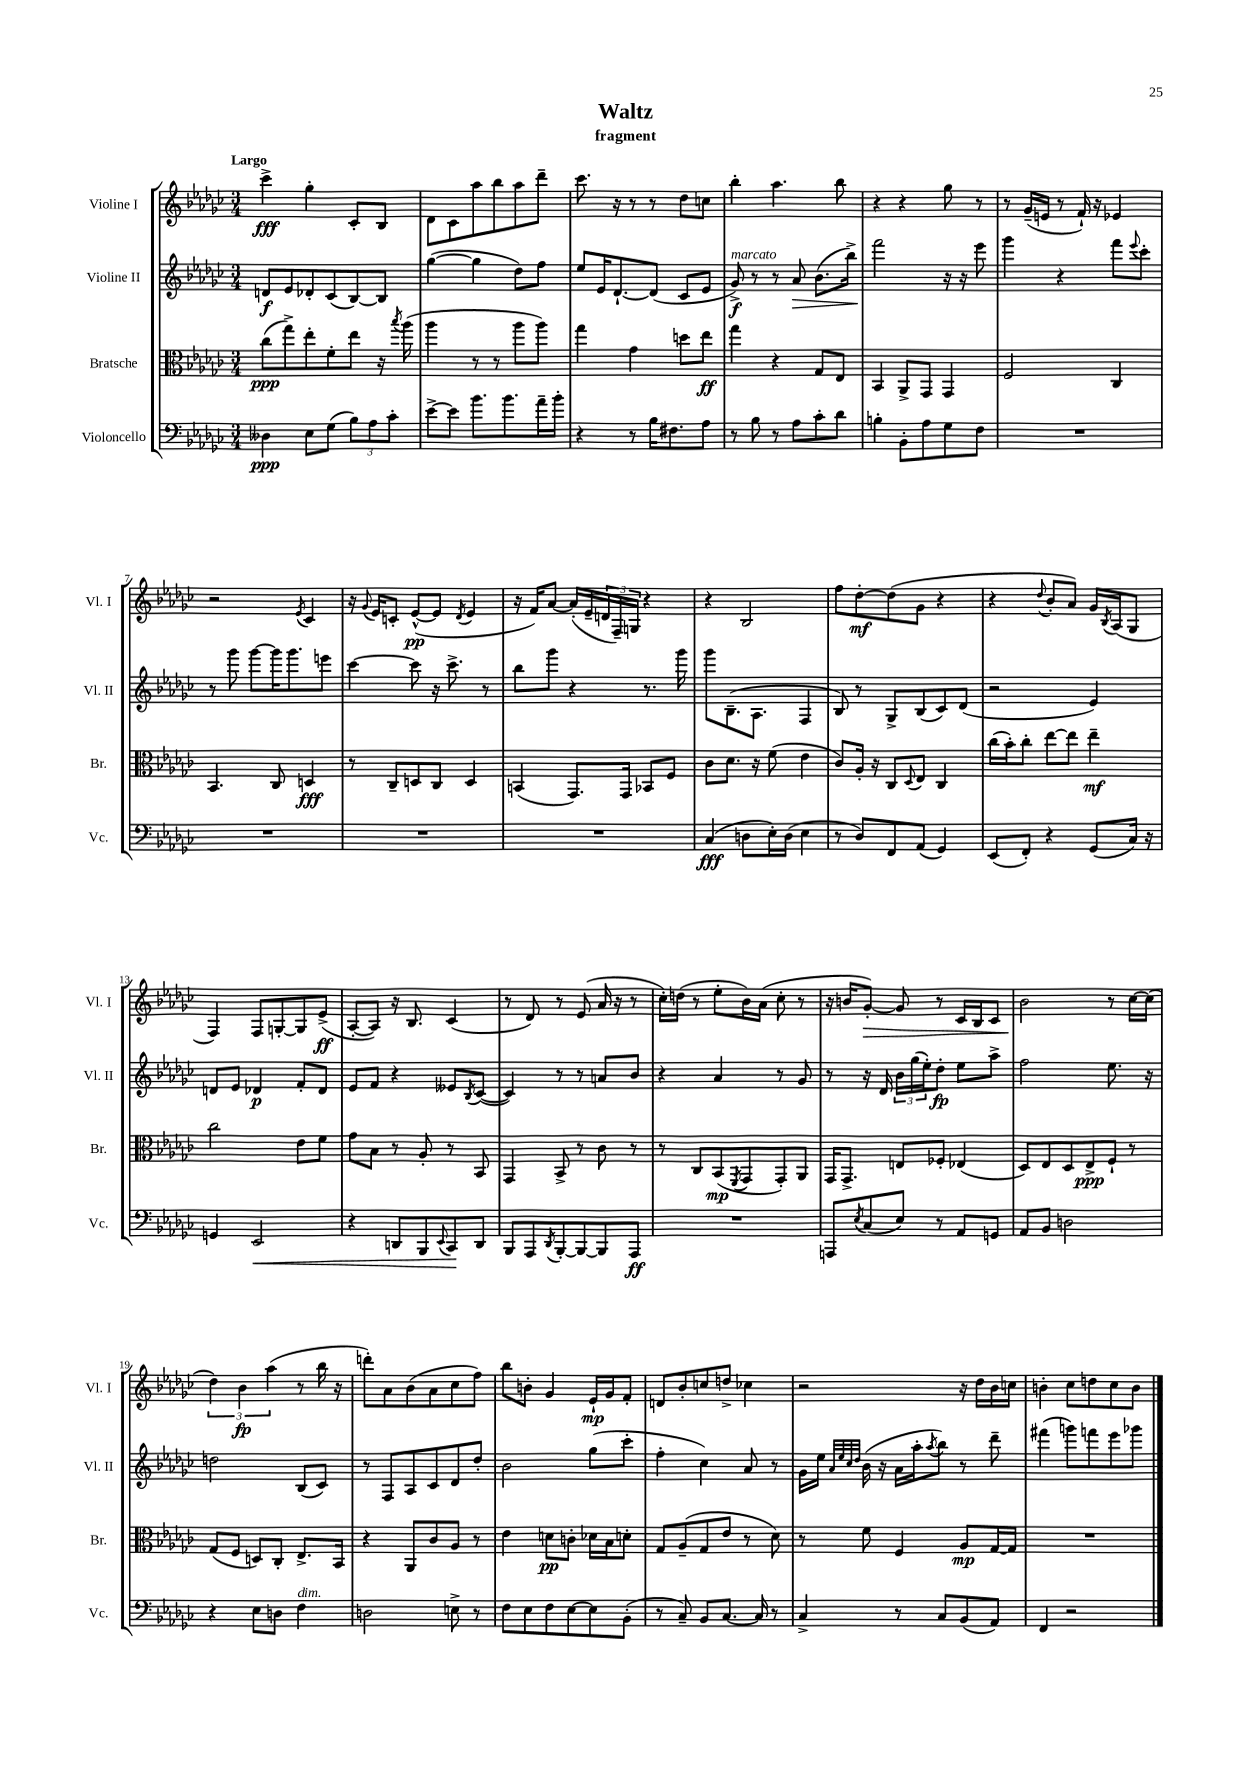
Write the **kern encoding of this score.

**kern	**dynam	**kern	**dynam	**kern	**dynam	**kern	**dynam
*part4	*part4	*part3	*part3	*part2	*part2	*part1	*part1
*staff4	*staff4	*staff3	*staff3	*staff2	*staff2	*staff1	*staff1
*I"Violoncello	*	*I"Bratsche	*	*I"Violine II	*	*I"Violine I	*
*I'Vc.	*	*I'Br.	*	*I'Vl. II	*	*I'Vl. I	*
*clefF4	*	*clefC3	*	*clefG2	*	*clefG2	*
*k[b-e-a-d-g-c-]	*	*k[b-e-a-d-g-c-]	*	*k[b-e-a-d-g-c-]	*	*k[b-e-a-d-g-c-]	*
*M3/4	*	*M3/4	*	*M3/4	*	*M3/4	*
=1	=1	=1	=1	=1	=1	=1	=1
!	!	!	!	!	!	!LO:TX:a:B:t=Largo	!
4D--X\	ppp	(8cc-\L	ppp	8dn/L	f	4ccc-^\	fff
.	.	8gg-^\)	.	8e-/	.	.	.
8E-\L	.	8ee-'\	.	8d-X'/	.	4gg-'\	.
(8G-\J	.	8f'\	.	(8c-/	.	.	.
12B-\L)	.	8ee-\J	.	[8B-/)	.	8c-'/L	.
12A-\	.	.	.	.	.	.	.
.	.	16r	.	8B-/J]	.	8B-/J	.
12c-'\J	.	.	.	.	.	.	.
.	.	8qbb-/	.	.	.	.	.
.	.	(16aa-\	.	.	.	.	.
=2	=2	=2	=2	=2	=2	=2	=2
[8e-^\L	.	4aa-\	.	([4gg-\	.	8d-\L	.
8e-\J]	.	.	.	.	.	8c-\	.
8.b-\L	.	8r	.	4gg-\]	.	8aa-\	.
.	.	8r	.	.	.	8bb-\	.
8.b-\	.	.	.	.	.	.	.
.	.	8aa-\L	.	8dd-\L)	.	8aa-\	.
16a-~\L	.	8aa-\J)	.	8ff\J	.	8ddd-~\J	.
16b-'\JJ	.	.	.	.	.	.	.
=3	=3	=3	=3	=3	=3	=3	=3
4r	.	4gg-\	.	8ee-/L	.	8.ccc-\	.
.	.	.	.	16e-/K	.	.	.
.	.	.	.	[8.d-`/	.	16r	.
8r	.	4g-\	.	.	.	8r	.
16B-\KL	.	.	.	(8d-/J]	.	8r	.
8.F#X\	.	.	.	.	.	.	.
.	.	8ddn\L	.	8c-/L	.	8dd-\L	.
8A-\J	.	8ee-\J	ff	8e-/J	.	8ccn\J	.
=4	=4	=4	=4	=4	=4	=4	=4
!	!	!	!	!LO:TX:a:i:t=marcato	!	!	!
8r	.	4gg-\	.	8g-^/)	f	4bb-'\	.
8B-\	.	.	.	8r	.	.	.
8r	.	4r	.	8r	.	4.aa-\	.
!	!	!	!	!	!LO:HP:b	!	!
8A-\L	.	.	.	8a-/	>	.	.
8c-'\	.	8G-/L	.	(8.b-\L	.	.	.
8d-\J	.	8E-/J	.	.	.	8bb-\	.
.	.	.	.	16bb-^\Jk)	.	.	.
=5	=5	=5	=5	=5	=5	=5	=5
4Bn'\	.	4BB-/	.	2fff\	.	4r	.
8BB-'\L	.	8AA-^/L	.	.	.	4r	.
8A-\	.	8GG-/J	.	.	.	.	.
8G-\	.	4GG-/	.	16r	]	8gg-\	.
.	.	.	.	16r	.	.	.
8F\J	.	.	.	8eee-\	.	8r	.
=6	=6	=6	=6	=6	=6	=6	=6
2.r	.	2F/	.	4ggg-\	.	8r	.
.	.	.	.	.	.	(16g-~/LL	.
.	.	.	.	.	.	16en/JJ	.
.	.	.	.	4r	.	8r	.
.	.	.	.	.	.	16f`/)	.
.	.	.	.	.	.	16r	.
.	.	4C-/	.	8fff\L	.	4e-X/	.
.	.	.	.	8qqeee-/	.	.	.
.	.	.	.	8ccc-'\J	.	.	.
!!LO:LB:g=z
=7	=7	=7	=7	=7	=7	=7	=7
2.r	.	4.BB-/	.	8r	.	2r	.
.	.	.	.	8ggg-\	.	.	.
.	.	.	.	[8ggg-\L	.	.	.
.	.	8C-/	.	16ggg-\K]	.	.	.
.	.	.	.	8.ggg-\	.	.	.
.	.	.	.	.	.	8qe-/	.
.	.	4Dn/	fff	.	.	4c-/	.
.	.	.	.	8eeen\J	.	.	.
=8	=8	=8	=8	=8	=8	=8	=8
2.r	.	8r	.	[4ccc-\	.	16r	.
.	.	.	.	.	.	8qqg-/	.
.	.	.	.	.	.	16e-/KL	.
.	.	8C-~/L	.	.	.	8cn'/J	.
.	.	8Dn/	.	8ccc-\]	.	([8e-^^/L	pp
.	.	8C-/J	.	16r	.	8e-/J]	.
.	.	.	.	8.ccc-^\	.	.	.
.	.	.	.	.	.	8qd-/	.
.	.	4D/	.	.	.	4e-/	.
.	.	.	.	8r	.	.	.
=9	=9	=9	=9	=9	=9	=9	=9
2.r	.	(4BBn/	.	8bb-\L	.	16r	.
.	.	.	.	.	.	16f/KL)	.
.	.	.	.	8ggg-\J	.	[8a-/J	.
.	.	8.GG-/L)	.	4r	.	(16a-'/LL]	.
.	.	.	.	.	.	16e-~/	.
.	.	.	.	.	.	24dn/	.
.	.	.	.	.	.	24F~/)	.
.	.	16GG-/Jk	.	.	.	.	.
.	.	.	.	.	.	24Gn/JJ	.
.	.	8BB-X/L	.	8.r	.	4r	.
.	.	8F/J	.	.	.	.	.
.	.	.	.	16ggg-\	.	.	.
=10	=10	=10	=10	=10	=10	=10	=10
(4C-/	fff	8c-\L	.	8ggg-\L	.	4r	.
.	.	8.d-\J	.	(8.B-~\	.	.	.
8Dn\L	.	.	.	.	.	2B-/	.
.	.	16r	.	8.A-\J	.	.	.
16E-'\L)	.	(8f\	.	.	.	.	.
(16D\JJ	.	.	.	.	.	.	.
4E-\	.	4e-\	.	4F/	.	.	.
=11	=11	=11	=11	=11	=11	=11	=11
8r	.	8c-/L)	.	8B-/)	.	8ff\L	.
8D-/L)	.	16A-'/Jk	.	8r	.	[8dd-'\	mf
.	.	16r	.	.	.	.	.
8FF/	.	8C-/L	.	8G-^/L	.	(8dd-\]	.
.	.	8qqD-/	.	.	.	.	.
(8AA-/J	.	8E-/J	.	(8B-/	.	8g-\J	.
4GG-/)	.	4C-/	.	8c-/)	.	4r	.
.	.	.	.	(8d-/J	.	.	.
=12	=12	=12	=12	=12	=12	=12	=12
(8EE-/L	.	(16cc-\LL	.	2r	.	4r	.
.	.	16b-'\J)	.	.	.	.	.
8FF'/J)	.	8cc-'\J	.	.	.	.	.
.	.	.	.	.	.	8qqdd-/	.
4r	.	[8ee-\L	.	.	.	8b-'/L	.
.	.	8ee-\J]	.	.	.	8a-/J)	.
(8GG-/L	.	4ee-~\	mf	4e-/)	.	16g-/LL	.
.	.	.	.	.	.	8qB-/	.
.	.	.	.	.	.	(16A-/J	.
16C-/Jk)	.	.	.	.	.	8G-/J	.
16r	.	.	.	.	.	.	.
!!LO:LB:g=z
=13	=13	=13	=13	=13	=13	=13	=13
4GGn/	.	2cc-\	.	8dn/L	.	4F/)	.
.	.	.	.	8e-/J	.	.	.
!	!LO:HP:b	!	!	!	!	!	!
2EE-/	<	.	.	4d-X/	p	8F/L	.
.	.	.	.	.	.	[8Gn'/	.
.	.	8e-\L	.	8f'/L	.	8G/]	.
.	.	8f\J	.	8d-/J	.	(8e-^/J	ff
=14	=14	=14	=14	=14	=14	=14	=14
4r	.	8g-\L	.	8e-/L	.	[8A-'/L	.
.	.	8B-\J	.	8f/J	.	8A-/J])	.
8DDn/L	.	8r	.	4r	.	16r	.
.	.	.	.	.	.	8.B-/	.
8BBB-/	.	8A-'/	.	.	.	.	.
8qqEE-/	.	.	.	.	.	.	.
8CC-/	.	8r	.	8e--X/L	.	(4c-/	.
.	.	.	.	8qB-/	.	.	.
8DD/J	[	8BB-/	.	([8c-/J	.	.	.
=15	=15	=15	=15	=15	=15	=15	=15
8BBB-/L	.	4GG-/	.	4c-/])	.	8r	.
8AAA-/	.	.	.	.	.	8d-/)	.
8qDD-/	.	.	.	.	.	.	.
[8BBB-'/	.	8BB-^/	.	8r	.	8r	.
8BBB-/_	.	8r	.	8r	.	(8e-/	.
8BBB-/]	.	8c-\	.	8an/L	.	16a-/	.
.	.	.	.	.	.	16r	.
8AAA-/J	ff	8r	.	8b-/J	.	8r	.
=16	=16	=16	=16	=16	=16	=16	=16
2.r	.	8r	.	4r	.	16cc-'\LL)	.
.	.	.	.	.	.	(16ddn\JJ	.
.	.	8C-/L	.	.	.	8r	.
.	.	(8BB-/	mp	4a-/	.	8ee-'\L	.
.	.	8qFF/	.	.	.	.	.
.	.	8GG-/	.	.	.	16b-\L)	.
.	.	.	.	.	.	(16a-\JJ	.
.	.	8GG-'/)	.	8r	.	8cc-'\	.
.	.	8AA-/J	.	8g-/	.	8r	.
=17	=17	=17	=17	=17	=17	=17	=17
8AAAn/L	.	16GG-/KL	.	8r	.	16r	.
.	.	8.GG-^/J	.	.	.	16bn/KL	.
8qE-/	.	.	.	.	.	.	.
!	!	!	!	!	!	!	!LO:HP:b
(8C-/	.	.	.	16r	.	[8g-'/J)	>
.	.	.	.	16d-/	.	.	.
8E-/J)	.	8En/L	.	24b-\LL	.	8g-/]	.
.	.	.	.	(24gg-\	.	.	.
.	.	.	.	24ee-'\J)	.	.	.
8r	.	8F-X'/J	.	8dd-'\J	fp	8r	.
8AA-/L	.	(4E-X/	.	8ee-\L	.	16c-/LL	.
.	.	.	.	.	.	16B-/J	.
8GGn/J	.	.	.	8aa-^\J	.	8c-/J	.
=18	=18	=18	=18	=18	=18	=18	=18
8AA-/L	.	8D-/L)	.	2ff\	.	2b-\	.
8BB-/J	.	8E-/	.	.	.	.	.
2Dn\	.	8D-/	.	.	.	.	.
.	.	8E-^/	ppp	.	.	.	.
.	.	8F`/J	.	8.ee-\	.	8r	]
.	.	8r	.	.	.	[16cc-\LL	.
.	.	.	.	16r	.	(16cc-\JJ]	.
!!LO:LB:g=z
=19	=19	=19	=19	=19	=19	=19	=19
4r	.	(8G-/L	.	2ddn\	.	6dd-\)	.
.	.	8F/J	.	.	.	.	.
.	.	.	.	.	.	6b-\	fp
8E-\L	.	8Dn/L)	.	.	.	.	.
.	.	.	.	.	.	(6aa-\	.
8Dn\J	.	8C-'/J	.	.	.	.	.
!LO:TX:a:i:t=dim.	!	!	!	!	!	!	!
4F\	.	8.E-^/L	.	(8B-/L	.	8r	.
.	.	.	.	8c-/J)	.	16bb-\	.
.	.	16BB-/Jk	.	.	.	16r	.
=20	=20	=20	=20	=20	=20	=20	=20
2Dn\	.	4r	.	8r	.	8dddn'\L)	.
.	.	.	.	8F/L	.	8a-\	.
.	.	8AA-/L	.	8A-/	.	(8b-\	.
.	.	8c-/	.	8c-/	.	8a-\	.
8En^\	.	8A-/J	.	8d-/	.	8cc-\	.
8r	.	8r	.	8dd-'/J	.	8ff\J)	.
=21	=21	=21	=21	=21	=21	=21	=21
8F\L	.	4e-\	.	2b-\	.	8bb-\L	.
8E-\	.	.	.	.	.	8bn'\J	.
8F\	.	8dn\L	pp	.	.	4g-/	.
[8E-\	.	8cn'\J	.	.	.	.	.
8E-\]	.	16d-X\LL	.	(8gg-\L	.	16e-`/LL	mp
.	.	16B-\J	.	.	.	16g-/J	.
(8BB-'\J	.	8dn'\J	.	8ccc-'\J	.	8f'/J	.
=22	=22	=22	=22	=22	=22	=22	=22
8r	.	8G-/L	.	4ff'\	.	8dn/L	.
8C-~/)	.	(8A-~/	.	.	.	8b-'/	.
8BB-/L	.	8G-/	.	4cc-\)	.	8ccn/	.
[8.C-/J	.	8e-/J	.	.	.	8ddn^/J	.
.	.	8r	.	8a-/	.	4cc-X\	.
16C-/]	.	.	.	.	.	.	.
8r	.	8d-\)	.	8r	.	.	.
=23	=23	=23	=23	=23	=23	=23	=23
4C-^/	.	8r	.	16g-\LL	.	2r	.
.	.	.	.	16ee-\JJ	.	.	.
.	.	.	.	32qqa-/LLL	.	.	.
.	.	.	.	32qqee-/	.	.	.
.	.	.	.	32qqcc-/	.	.	.
.	.	.	.	32qqdd-/JJJ	.	.	.
.	.	8f\	.	(16b-\	.	.	.
.	.	.	.	16r	.	.	.
8r	.	4F/	.	16a-\LL	.	.	.
.	.	.	.	16aa-'\J	.	.	.
.	.	.	.	8qaa-/	.	.	.
8C-/L	.	.	.	8bb-\J)	.	.	.
(8BB-/	.	8A-/L	mp	8r	.	16r	.
.	.	.	.	.	.	16dd-\LL	.
8AA-/J)	.	[16G-/L	.	8ddd-~\	.	16b-\	.
.	.	16G-/JJ]	.	.	.	16ccn\JJ	.
=24	=24	=24	=24	=24	=24	=24	=24
4FF/	.	2.r	.	(4fff#X\	.	4bn'\	.
2r	.	.	.	8gggn\L)	.	8cc-\L	.
.	.	.	.	8fffn\	.	8ddn\	.
.	.	.	.	8eee-\	.	8cc-\	.
.	.	.	.	8ggg-X\J	.	8b\J	.
==	==	==	==	==	==	==	==
*-	*-	*-	*-	*-	*-	*-	*-
